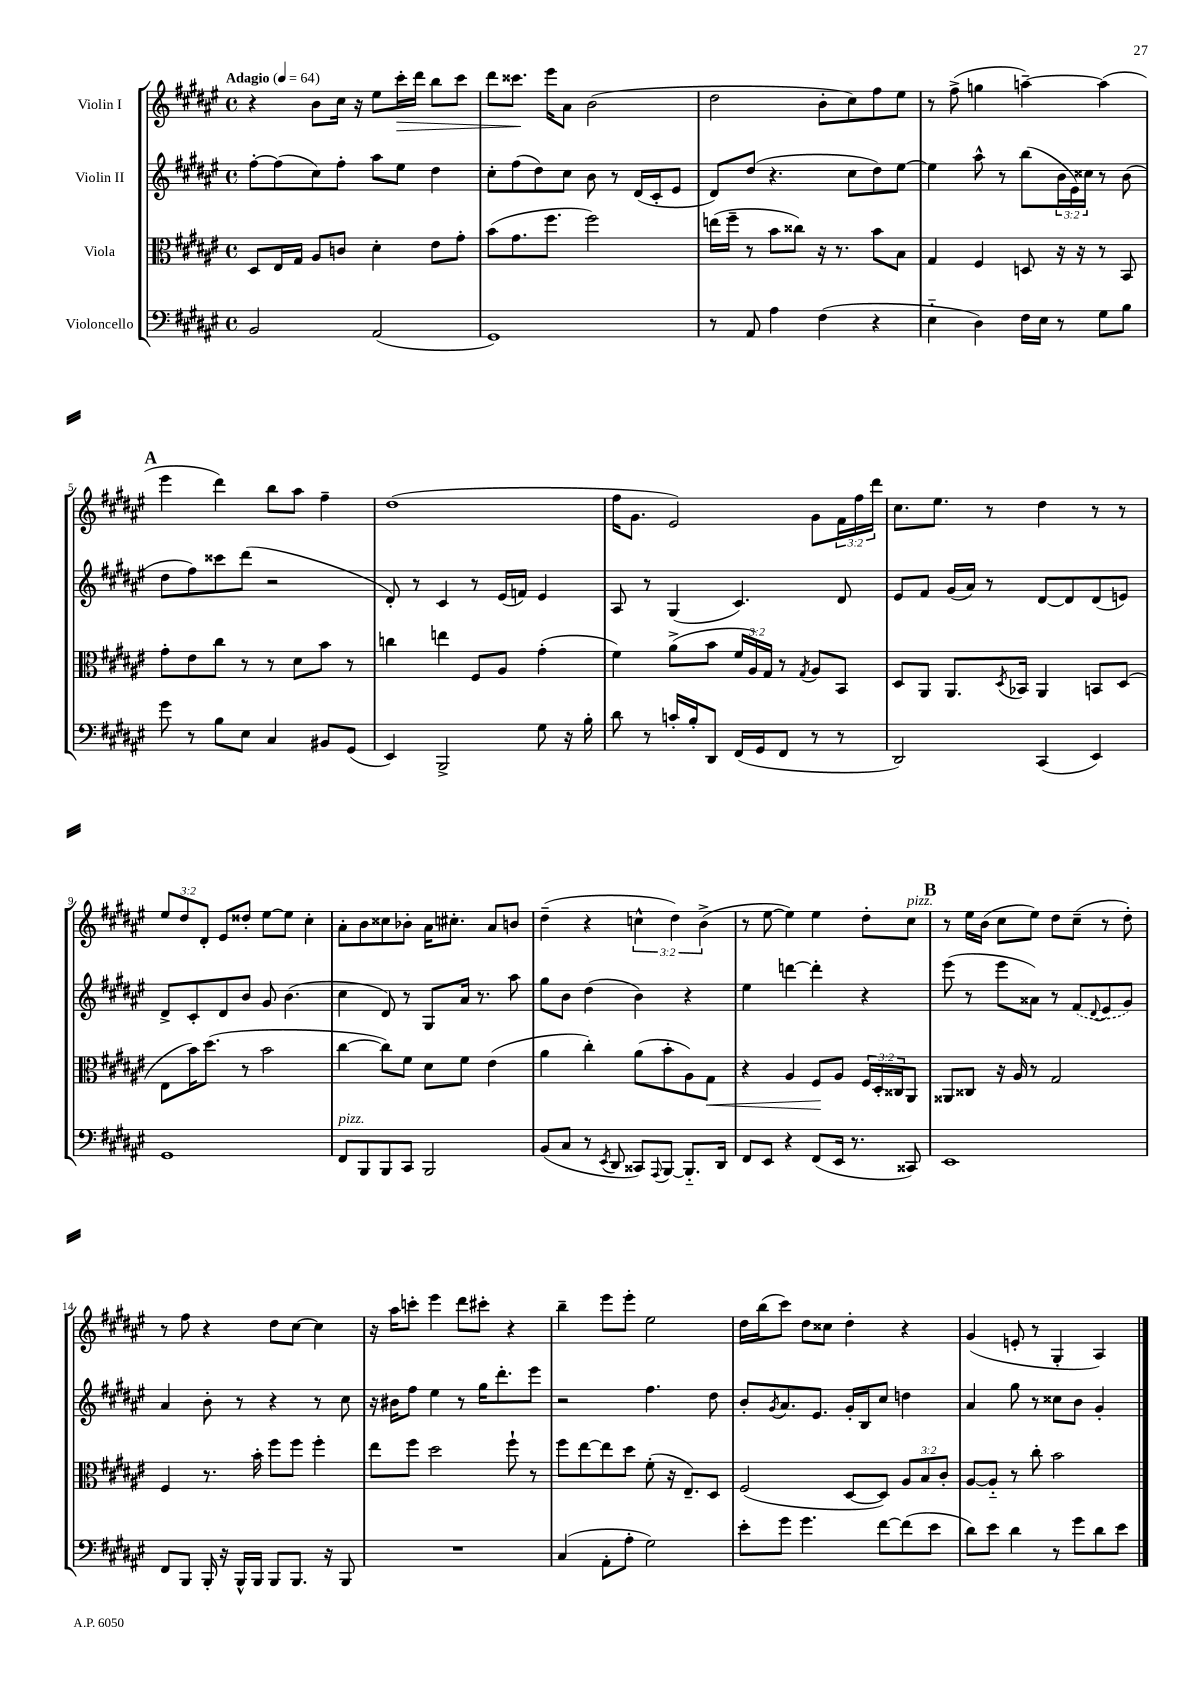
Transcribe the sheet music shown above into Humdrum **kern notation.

**kern	**kern	**dynam	**kern	**kern	**dynam
*part4	*part3	*part3	*part2	*part1	*part1
*staff4	*staff3	*staff3	*staff2	*staff1	*staff1
*I"Violoncello	*I"Viola	*	*I"Violin II	*I"Violin I	*
*clefF4	*clefC3	*	*clefG2	*clefG2	*
*k[f#c#g#d#a#e#]	*k[f#c#g#d#a#e#]	*	*k[f#c#g#d#a#e#]	*k[f#c#g#d#a#e#]	*
*M4/4	*M4/4	*	*M4/4	*M4/4	*
*met(c)	*met(c)	*	*met(c)	*met(c)	*
*MM64	*MM64	*	*MM64	*MM64	*
=1	=1	=1	=1	=1	=1
!	!	!	!	!LO:TX:a:B:t=Adagio	!
2BB/	8D#/L	.	[8ff#'\L	4r	.
.	16E#/L	.	(8ff#\]	.	.
.	16G#/JJ	.	.	.	.
.	8A#/L	.	8cc#\)	8b\L	.
.	8cn/J	.	8ff#'\J	16cc#\Jk	.
.	.	.	.	16r	.
(2AA#/	4d#'\	.	8aa#\L	8ee#\L	.
!	!	!	!	!	!LO:HP:b
.	.	.	8ee#\J	16ccc#'\L	>
.	.	.	.	16ddd#\JJ	.
.	8e#\L	.	4dd#\	8bb\L	.
.	8g#'\J	.	.	8ccc#\J	.
=2	=2	=2	=2	=2	=2
1GG#)	(8b\L	.	8cc#'\L	8ddd#\L	.
.	8.g#\	.	(8ff#\	8.ccc##X\J	.
.	.	.	8dd#\)	.	.
.	8.ff#\J	.	.	16eee#\KL	]
.	.	.	8cc#\J	8a#\J	.
.	2ff#\)	.	8b\	(2b\	.
.	.	.	8r	.	.
.	.	.	(16d#/LL	.	.
.	.	.	16c#'/J	.	.
.	.	.	8e#/J	.	.
=3	=3	=3	=3	=3	=3
8r	(16een\LL	.	8d#/L)	2dd#\	.
.	16ff#~\JJ	.	.	.	.
8AA#/	8r	.	(8dd#/J	.	.
4A#\	8b\L	.	4.r	.	.
.	8cc##X\J)	.	.	.	.
(4F#\	16r	.	.	8b'\L	.
.	8.r	.	.	.	.
.	.	.	8cc#\L	8cc#\)	.
4r	8b\L	.	8dd#\)	8ff#\	.
.	8B\J	.	[8ee#\J	8ee#\J	.
=4	=4	=4	=4	=4	=4
4E#\	4G#/	.	4ee#\]	8r	.
.	.	.	.	(8ff#^\	.
4D#\)	4F#/	.	8aa#^^\	4ggn\	.
.	.	.	8r	.	.
16F#\LL	8Dn/	.	(8bb\L	[4aan~\)	.
16E#\JJ	.	.	.	.	.
8r	16r	.	24b\L	.	.
.	.	.	24e#\)	.	.
.	16r	.	.	.	.
.	.	.	24cc##X\JJ	.	.
8G#\L	8r	.	8r	(4aa\]	.
8B\J	8BB/	.	(8b\	.	.
!!LO:LB:g=z
!!LO:REH:place=s1:t=A
=5	=5	=5	=5	=5	=5
8g#\	8g#'\L	.	8dd#\L	4eee#\	.
8r	8e#\	.	8ff#\)	.	.
8B\L	8cc#\J	.	8ccc##X\	4ddd#\)	.
8E#\J	8r	.	(8ddd#\J	.	.
4C#/	8r	.	2r	8bb\L	.
.	8d#\L	.	.	8aa#\J	.
8BB#X/L	8b\J	.	.	4ff#~\	.
(8GG#/J	8r	.	.	.	.
=6	=6	=6	=6	=6	=6
4EE#/)	4ccn\	.	8d#'/)	(1dd#	.
.	.	.	8r	.	.
2BBB^/	4een\	.	4c#/	.	.
.	8F#/L	.	8r	.	.
.	8A#/J	.	(16e#/LL	.	.
.	.	.	16fn/JJ)	.	.
8G#\	(4g#'\	.	4e#/	.	.
16r	.	.	.	.	.
16B'\	.	.	.	.	.
=7	=7	=7	=7	=7	=7
8d#\	4f#\)	.	8A#/	16ff#\KL	.
.	.	.	.	8.g#\J	.
8r	.	.	8r	.	.
16cn'/LL	(8a#^\L	.	(4G#/	2e#/)	.
16B'/J	.	.	.	.	.
8DD#/J	8b\J	.	.	.	.
(16FF#/LL	24f#/LL	.	4.c#/)	.	.
.	24A#/)	.	.	.	.
16GG#/J	.	.	.	.	.
.	24G#/JJ	.	.	.	.
8FF#/J	8r	.	.	.	.
.	8qG#/	.	.	.	.
8r	8A#/L	.	.	8g#\L	.
8r	8BB/J	.	8d#/	24f#\L	.
.	.	.	.	24ff#\	.
.	.	.	.	24ddd#\JJ	.
=8	=8	=8	=8	=8	=8
2DD#/)	8D#/L	.	8e#/L	8.cc#\L	.
.	8AA#/J	.	8f#/J	.	.
.	.	.	.	8.ee#\J	.
.	8.AA#/L	.	(16g#/LL	.	.
.	.	.	16a#/JJ)	.	.
.	.	.	8r	8r	.
.	8qD#/	.	.	.	.
.	16BB-X/Jk	.	.	.	.
(4CC#/	4AA#/	.	[8d#/L	4dd#\	.
.	.	.	8d#/]	.	.
4EE#/)	8BBn/L	.	(8d#/	8r	.
.	(8D#/J	.	8en/J)	8r	.
!!LO:LB:g=z
=9	=9	=9	=9	=9	=9
1GG#	8E#\L	.	8d#^/L	12ee#/L	.
.	.	.	.	12dd#/	.
.	16b\K)	.	8c#'/	.	.
.	.	.	.	12d#'/J	.
.	(8.dd#\J	.	.	.	.
.	.	.	8d#/	8e#/L	.
.	8r	.	8b/J	8dd##X'/J	.
.	2b\	.	8g#/	[8ee#\L	.
.	.	.	(4.b\	8ee#\J]	.
.	.	.	.	4cc#'\	.
=10	=10	=10	=10	=10	=10
!LO:TX:a:i:t=pizz.	!	!	!	!	!
8FF#/L	[4cc#\	.	4cc#\	8a#'\L	.
8BBB/	.	.	.	8b\	.
8BBB/	8cc#\L])	.	8d#/)	8cc##X\	.
8CC#/J	8f#\J	.	8r	8b-X'\J	.
2BBB/	8d#\L	.	8G#/L	16a#\KL	.
.	.	.	.	8.cc#X'\J	.
.	8f#\J	.	16a#/Jk	.	.
.	.	.	8.r	.	.
.	(4e#\	.	.	8a#/L	.
.	.	.	8aa#\	8bn/J	.
=11	=11	=11	=11	=11	=11
(8BB/L	4a#\	.	8gg#\L	(4dd#~\	.
8C#/J	.	.	8b\J	.	.
8r	4cc#'\)	.	(4dd#\	4r	.
8qEE#/	.	.	.	.	.
8DD#/	.	.	.	.	.
8CC##X/L)	(8a#\L	.	4b\)	6ccn^^\	.
8qqAAA#/	.	.	.	.	.
[8BBB/J	8b'\	.	.	.	.
.	.	.	.	6dd#\)	.
8.BBB/L]	8A#\)	.	4r	.	.
.	.	.	.	(6b^\	.
!	!	!LO:HP:b	!	!	!
.	8G#\J	<	.	.	.
16DD#/Jk	.	.	.	.	.
=12	=12	=12	=12	=12	=12
8FF#/L	4r	.	4ee#\	8r	.
8EE#/J	.	.	.	[8ee#\	.
4r	4A#/	.	[4dddn\	4ee#\])	.
(8FF#/L	8F#/L	.	4ddd'\]	4ee#\	.
16EE#/Jk	8A#/J	[	.	.	.
8.r	.	.	.	.	.
.	24F#/LL	.	4r	8dd#'\L	.
.	24D#'/	.	.	.	.
.	24C##X/J	.	.	.	.
!	!	!	!	!LO:TX:a:i:t=pizz.	!
8CC##X/)	8AA#/J	.	.	8cc#\J	.
!!LO:REH:place=s1:t=B
=13	=13	=13	=13	=13	=13
1EE#	8AA##X/L	.	(8eee#\	8r	.
.	8C##X/J	.	8r	16ee#\LL	.
.	.	.	.	(16b\JJ	.
.	16r	.	8eee#\L	8cc#\L	.
.	16A#/	.	.	.	.
.	8r	.	8a##X\J)	8ee#\J)	.
.	2G#/	.	8r	8dd#\L	.
.	.	.	(8f#/L	(8cc#~\J	.
.	.	.	8qqd#/	.	.
.	.	.	8e#/	8r	.
.	.	.	8g#/J)	8dd#'\)	.
!!LO:LB:g=z
=14	=14	=14	=14	=14	=14
8FF#/L	4F#/	.	4a#/	8r	.
8BBB/J	.	.	.	8ff#\	.
16BBB'/	8.r	.	8b'\	4r	.
16r	.	.	.	.	.
16BBB^^/LL	.	.	8r	.	.
16BBB/JJ	16b'\	.	.	.	.
8BBB/L	8ff#\L	.	4r	8dd#\L	.
8.BBB/J	8ff#\J	.	.	[8cc#\J	.
.	4ff#'\	.	8r	4cc#\]	.
16r	.	.	.	.	.
8BBB/	.	.	8cc#\	.	.
=15	=15	=15	=15	=15	=15
1r	8ee#\L	.	16r	16r	.
.	.	.	16b#X\KL	16aa#\KL	.
.	8ff#\J	.	8ff#\J	8cccn'\J	.
.	2dd#\	.	4ee#\	4eee#\	.
.	.	.	8r	8ddd#\L	.
.	.	.	16gg#\KL	8ccc#X'\J	.
.	.	.	8.ddd#'\	.	.
.	8ff#`\	.	.	4r	.
.	8r	.	8eee#\J	.	.
=16	=16	=16	=16	=16	=16
(4C#/	8ff#\L	.	2r	4bb~\	.
.	[8ee#\	.	.	.	.
8AA#'\L	8ee#\]	.	.	8eee#\L	.
8A#'\J	8dd#\J	.	.	8eee#'\J	.
2G#\)	(8f#'\	.	4.ff#\	2ee#\	.
.	16r	.	.	.	.
.	8.E#~/L)	.	.	.	.
.	8D#/J	.	8dd#\	.	.
=17	=17	=17	=17	=17	=17
8e#'\L	(2F#/	.	8b'/L	16dd#\LL	.
.	.	.	.	(16bb\J	.
.	.	.	8qg#/	.	.
8g#\J	.	.	8.a#/	8ccc#\J)	.
4.g#\	.	.	.	8dd#\L	.
.	.	.	8.e#/J	.	.
.	.	.	.	8cc##X\J	.
.	[8D#/L	.	16g#'/LL	4dd#'\	.
.	.	.	16B/J	.	.
[8f#\L	8D#/J])	.	8cc#/J	.	.
(8f#\]	12A#/L	.	4ddn\	4r	.
.	12B/	.	.	.	.
8e#\J	.	.	.	.	.
.	12c#'/J	.	.	.	.
=18	=18	=18	=18	=18	=18
8d#\L)	[8A#/L	.	4a#/	(4g#/	.
8e#\J	8A#/J]	.	.	.	.
4d#\	8r	.	8gg#\	8en'/	.
.	8cc#'\	.	8r	8r	.
8r	2b\	.	8cc##X\L	4G#'/	.
8g#\L	.	.	8b\J	.	.
8d#\	.	.	4g#'/	4A#/)	.
8e#\J	.	.	.	.	.
==	==	==	==	==	==
*-	*-	*-	*-	*-	*-
